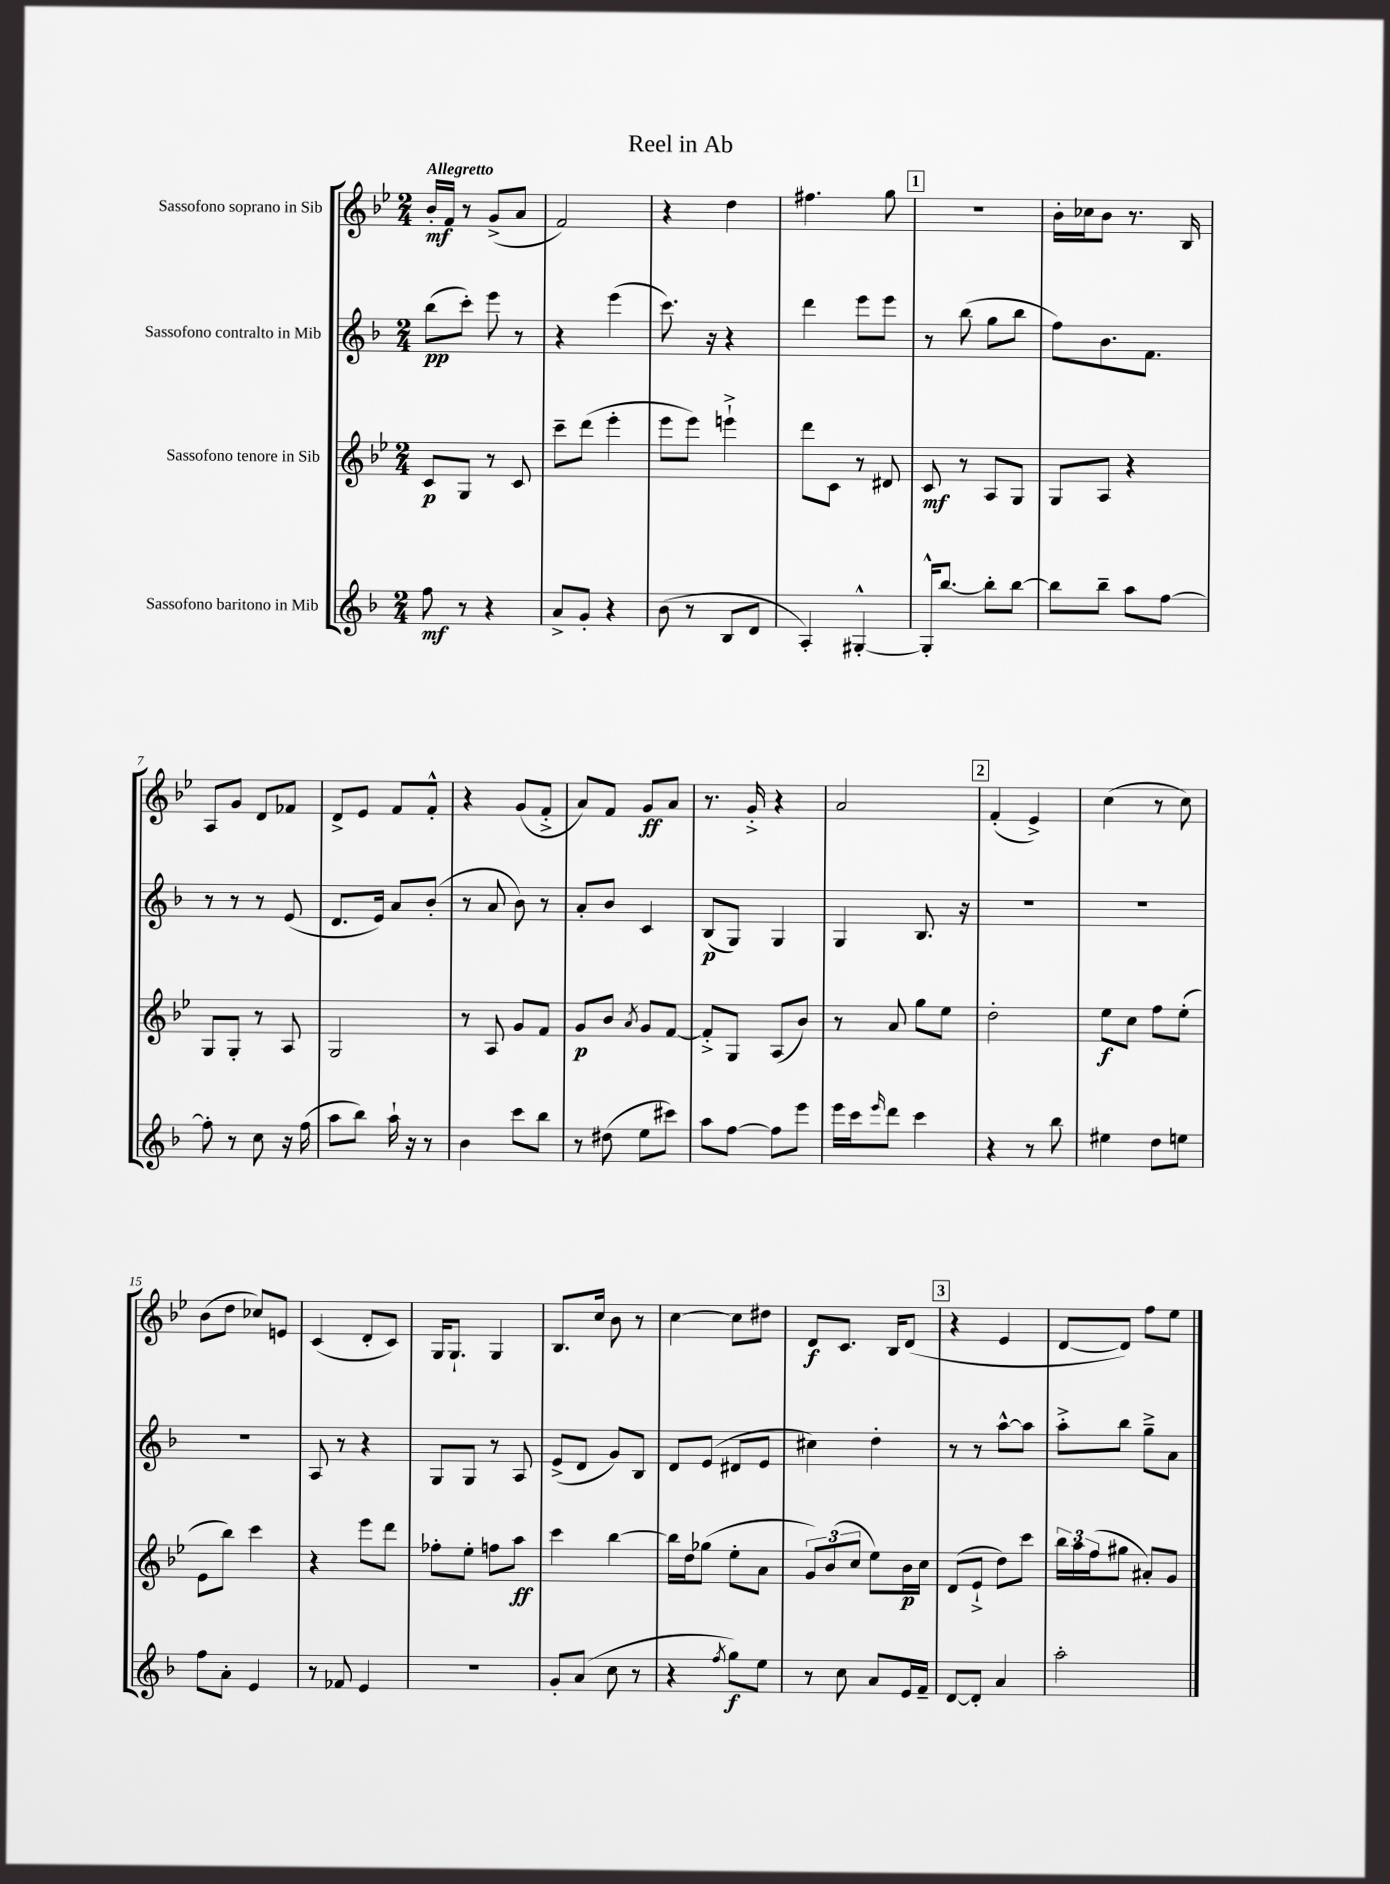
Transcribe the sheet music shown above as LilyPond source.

\header { title = "Reel in Ab" }
<<
\new StaffGroup <<
\new Staff = "s0" \with { instrumentName = "Sassofono soprano in Sib" } {
    \clef treble \key bes \major \numericTimeSignature \time 2/4 \tempo "Allegretto"
    bes'16-.\mf f'16 r8 g'8->( a'8 |
    f'2) |
    r4 d''4 |
    fis''4. g''8 |
    \mark \markup { \box "1" } r2 |
    bes'16-. ces''16 bes'8 r8. bes16 |
    a8 g'8 d'8 fes'8 |
    d'8-> ees'8 f'8 f'8-.-^ |
    r4 g'8( f'8-.-> |
    a'8) f'8 g'8\ff a'8 |
    r8. g'16-.-> r4 |
    a'2 |
    \mark \markup { \box "2" } f'4-.( ees'4->) |
    c''4( r8 c''8) |
    bes'8( d''8 ces''8) e'8 |
    c'4( d'8-. c'8) |
    g16 g8.-! g4 |
    bes8. c''16 bes'8 r8 |
    c''4~ c''8 dis''8 |
    d'8\f c'8. bes16 d'8( |
    \mark \markup { \box "3" } r4 ees'4 |
    d'8~ d'8) f''8 ees''8 \bar "|." |
}
\new Staff = "s1" \with { instrumentName = "Sassofono contralto in Mib" } {
    \clef treble \key f \major \numericTimeSignature \time 2/4
    bes''8\pp( c'''8-.) e'''8 r8 |
    r4 e'''4( |
    c'''8.) r16 r4 |
    d'''4 e'''8 e'''8 |
    \mark \markup { \box "1" } r8 bes''8( g''8 bes''8 |
    f''8) bes'8. f'8. |
    r8 r8 r8 e'8( |
    d'8. e'16) a'8 bes'8-.( |
    r8 a'8 bes'8) r8 |
    a'8-. bes'8 c'4 |
    bes8\p( g8) g4 |
    g4 bes8. r16 |
    \mark \markup { \box "2" } R2 |
    R2 |
    R2 |
    a8 r8 r4 |
    g8 g8 r8 a8 |
    e'8->( d'8 g'8) bes8 |
    d'8 e'8( dis'8 e'8 |
    cis''4) d''4-. |
    \mark \markup { \box "3" } r8 r8 a''8~-^ a''8 |
    a''8-.-> bes''8 g''8---> a'8 \bar "|." |
}
\new Staff = "s2" \with { instrumentName = "Sassofono tenore in Sib" } {
    \clef treble \key bes \major \numericTimeSignature \time 2/4
    c'8\p g8 r8 c'8 |
    c'''8-- d'''8( ees'''4-. |
    ees'''8 ees'''8) e'''4-!-> |
    d'''8 c'8 r8 dis'8 |
    \mark \markup { \box "1" } c'8\mf r8 a8 g8 |
    g8 a8 r4 |
    g8 g8-. r8 a8 |
    g2 |
    r8 a8 g'8 f'8 |
    g'8\p bes'8 \acciaccatura { a'8 } g'8 f'8~ |
    f'8-.-> g8 a8( bes'8) |
    r8 a'8 g''8 ees''8 |
    \mark \markup { \box "2" } d''2-. |
    ees''8\f c''8 f''8 ees''8-.( |
    ees'8 bes''8) c'''4 |
    r4 ees'''8 d'''8 |
    fes''8-. ees''8-. f''8 a''8\ff |
    c'''4 bes''4~ |
    bes''16 d''16 ges''8( ees''8-. a'8 |
    \tuplet 3/2 { g'8) bes'8( c''8 } ees''8) bes'16\p c''16 |
    \mark \markup { \box "3" } d'8( ees'8-!-> d''8) c'''8 |
    \tuplet 3/2 { bes''16 a''16 f''16( } gis''8 ais'8-.) g'8 \bar "|." |
}
\new Staff = "s3" \with { instrumentName = "Sassofono baritono in Mib" } {
    \clef treble \key f \major \numericTimeSignature \time 2/4
    f''8\mf r8 r4 |
    a'8-> g'8-. r4 |
    bes'8( r8 bes8 d'8 |
    a4-.) gis4~-.-^ |
    \mark \markup { \box "1" } gis16-.-^ bes''8.~ bes''8-. bes''8~ |
    bes''8 bes''8-- a''8 f''8~ |
    f''8-. r8 c''8 r16 f''16( |
    a''8 bes''8) a''16-! r16 r8 |
    bes'4 c'''8 bes''8 |
    r8 dis''8( e''8 cis'''8) |
    a''8 f''8~ f''8 e'''8 |
    e'''16 c'''16 \grace { e'''16 } d'''8 c'''4 |
    \mark \markup { \box "2" } r4 r8 bes''8 |
    eis''4 d''8 e''8 |
    f''8 a'8-. e'4 |
    r8 fes'8 e'4 |
    R2 |
    g'8-. a'8( c''8 r8 |
    r4 \acciaccatura { f''8 } g''8\f) e''8 |
    r8 c''8 a'8 e'16 f'16-- |
    \mark \markup { \box "3" } d'8~ d'8-. a'4 |
    a''2-. \bar "|." |
}
>>
>>
